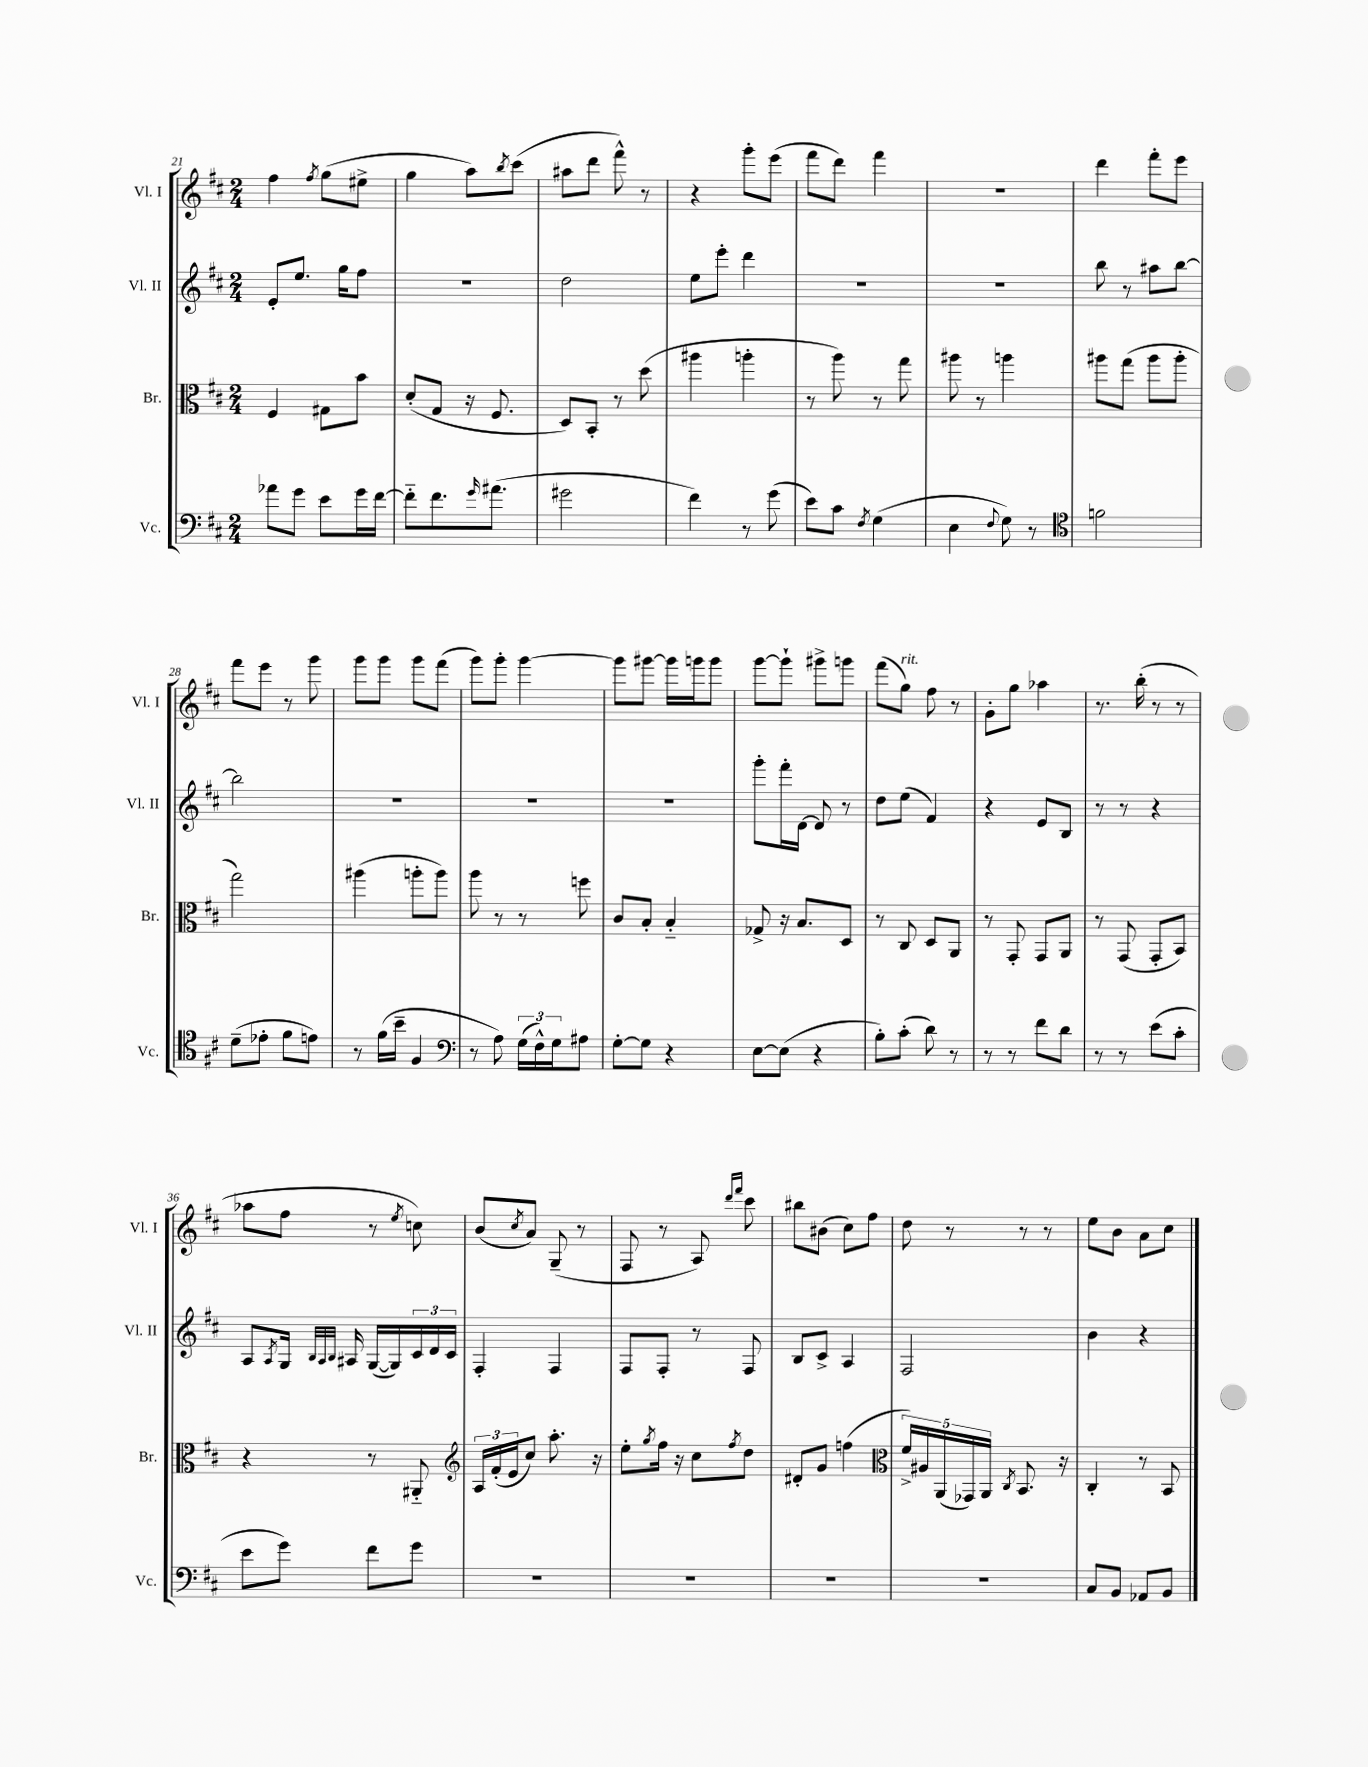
<<
\new StaffGroup <<
\new Staff = "s0" \with { instrumentName = "Vl. I" shortInstrumentName = "Vl. I" } {
    \clef treble \key d \major \numericTimeSignature \time 2/4
    fis''4 \acciaccatura { fis''8 } g''8( eis''8-> |
    g''4 a''8) \acciaccatura { b''8 } cis'''8( |
    ais''8 d'''8 fis'''8-^) r8 |
    r4 g'''8-. e'''8( |
    fis'''8 d'''8) fis'''4 |
    R2 |
    d'''4 fis'''8-. e'''8 |
    fis'''8 e'''8 r8 g'''8 |
    g'''8 g'''8 g'''8 fis'''8( |
    g'''8) g'''8-. g'''4~ |
    g'''8 gis'''8~ gis'''16 g'''16 g'''8 |
    g'''8~ g'''8-! gis'''8-> g'''8 |
    fis'''8( g''8^\markup { \italic "rit." }) fis''8 r8 |
    g'8-. g''8 aes''4 |
    r8. b''16-.( r8 r8 |
    aes''8 fis''8 r8 \acciaccatura { e''8 } c''8) |
    b'8( \acciaccatura { cis''8 } a'8) g8--( r8 |
    fis8 r8 a8) \grace { d'''16 fis'''16 } cis'''8 |
    bis''8 bis'8( cis''8) fis''8 |
    d''8 r8 r8 r8 |
    e''8 b'8 a'8 cis''8 \bar "|." |
}
\new Staff = "s1" \with { instrumentName = "Vl. II" shortInstrumentName = "Vl. II" } {
    \clef treble \key d \major \numericTimeSignature \time 2/4
    e'8-. e''8. g''16 fis''8 |
    R2 |
    d''2 |
    e''8 e'''8-. d'''4 |
    r2 |
    R2 |
    b''8 r8 ais''8 b''8~ |
    b''2 |
    R2 |
    R2 |
    R2 |
    g'''8-. fis'''16-. d'16~ d'8 r8 |
    d''8 e''8( fis'4) |
    r4 e'8 b8 |
    r8 r8 r4 |
    a8 \acciaccatura { a8 } g16 \grace { b32 a32 b32 } ais16 g16~( g16) \tuplet 3/2 { cis'16 d'16 cis'16 } |
    fis4-. fis4 |
    fis8 fis8-. r8 fis8 |
    b8 cis'8-> a4 |
    fis2 |
    b'4 r4 \bar "|." |
}
\new Staff = "s2" \with { instrumentName = "Br." shortInstrumentName = "Br." } {
    \clef alto \key d \major \numericTimeSignature \time 2/4
    fis4 gis8 b'8 |
    d'8-.( g8 r16 fis8. |
    d8) b,8-. r8 d''8( |
    ais''4 a''4-. |
    r8 a''8) r8 g''8 |
    ais''8 r8 a''4 |
    ais''8 g''8( ais''8 ais''8-. |
    g''2) |
    ais''4( a''8-. a''8) |
    a''8 r8 r8 f''8 |
    cis'8 b8-. b4-_ |
    ges8-> r16 b8. d8 |
    r8 cis8 d8 a,8 |
    r8 g,8-. g,8 a,8 |
    r8 g,8( g,8-. b,8) |
    r4 r8 ais,8-_ |
    \clef treble \tuplet 3/2 { a16 fis'16-.( e'16 } cis''8) a''8.-. r16 |
    e''8-. \acciaccatura { g''8 } fis''16 r16 cis''8 \acciaccatura { fis''8 } d''8 |
    dis'8-. g'8 f''4( |
    \clef alto \tuplet 5/4 { fis'16->) ais16 a,16( ges,16) a,16 } \acciaccatura { cis8 } b,8. r16 |
    cis4-. r8 b,8 \bar "|." |
}
\new Staff = "s3" \with { instrumentName = "Vc." shortInstrumentName = "Vc." } {
    \clef bass \key d \major \numericTimeSignature \time 2/4
    aes'8 g'8 e'8 g'16 fis'16~ |
    fis'8-_ fis'8. \grace { g'16 } ais'8.( |
    gis'2 |
    fis'4) r8 g'8( |
    e'8) cis'8 \acciaccatura { fis8 } g4( |
    e4 \appoggiatura { fis8 } g8) r8 |
    \clef tenor f'2 |
    d'8--( ees'8-. fis'8 e'8) |
    r8 fis'16( b'16-- fis4 |
    \clef bass r8 a8) \tuplet 3/2 { g16( fis16-^) g16 } ais8 |
    g8~-. g8 r4 |
    e8~ e8( r4 |
    b8-.) cis'8-.( d'8) r8 |
    r8 r8 fis'8 d'8 |
    r8 r8 e'8( cis'8-. |
    e'8 g'8) fis'8 g'8 |
    R2 |
    R2 |
    R2 |
    R2 |
    cis8 b,8 aes,8 b,8 \bar "|." |
}
>>
>>
\layout { \context { \Score currentBarNumber = #21 } }
